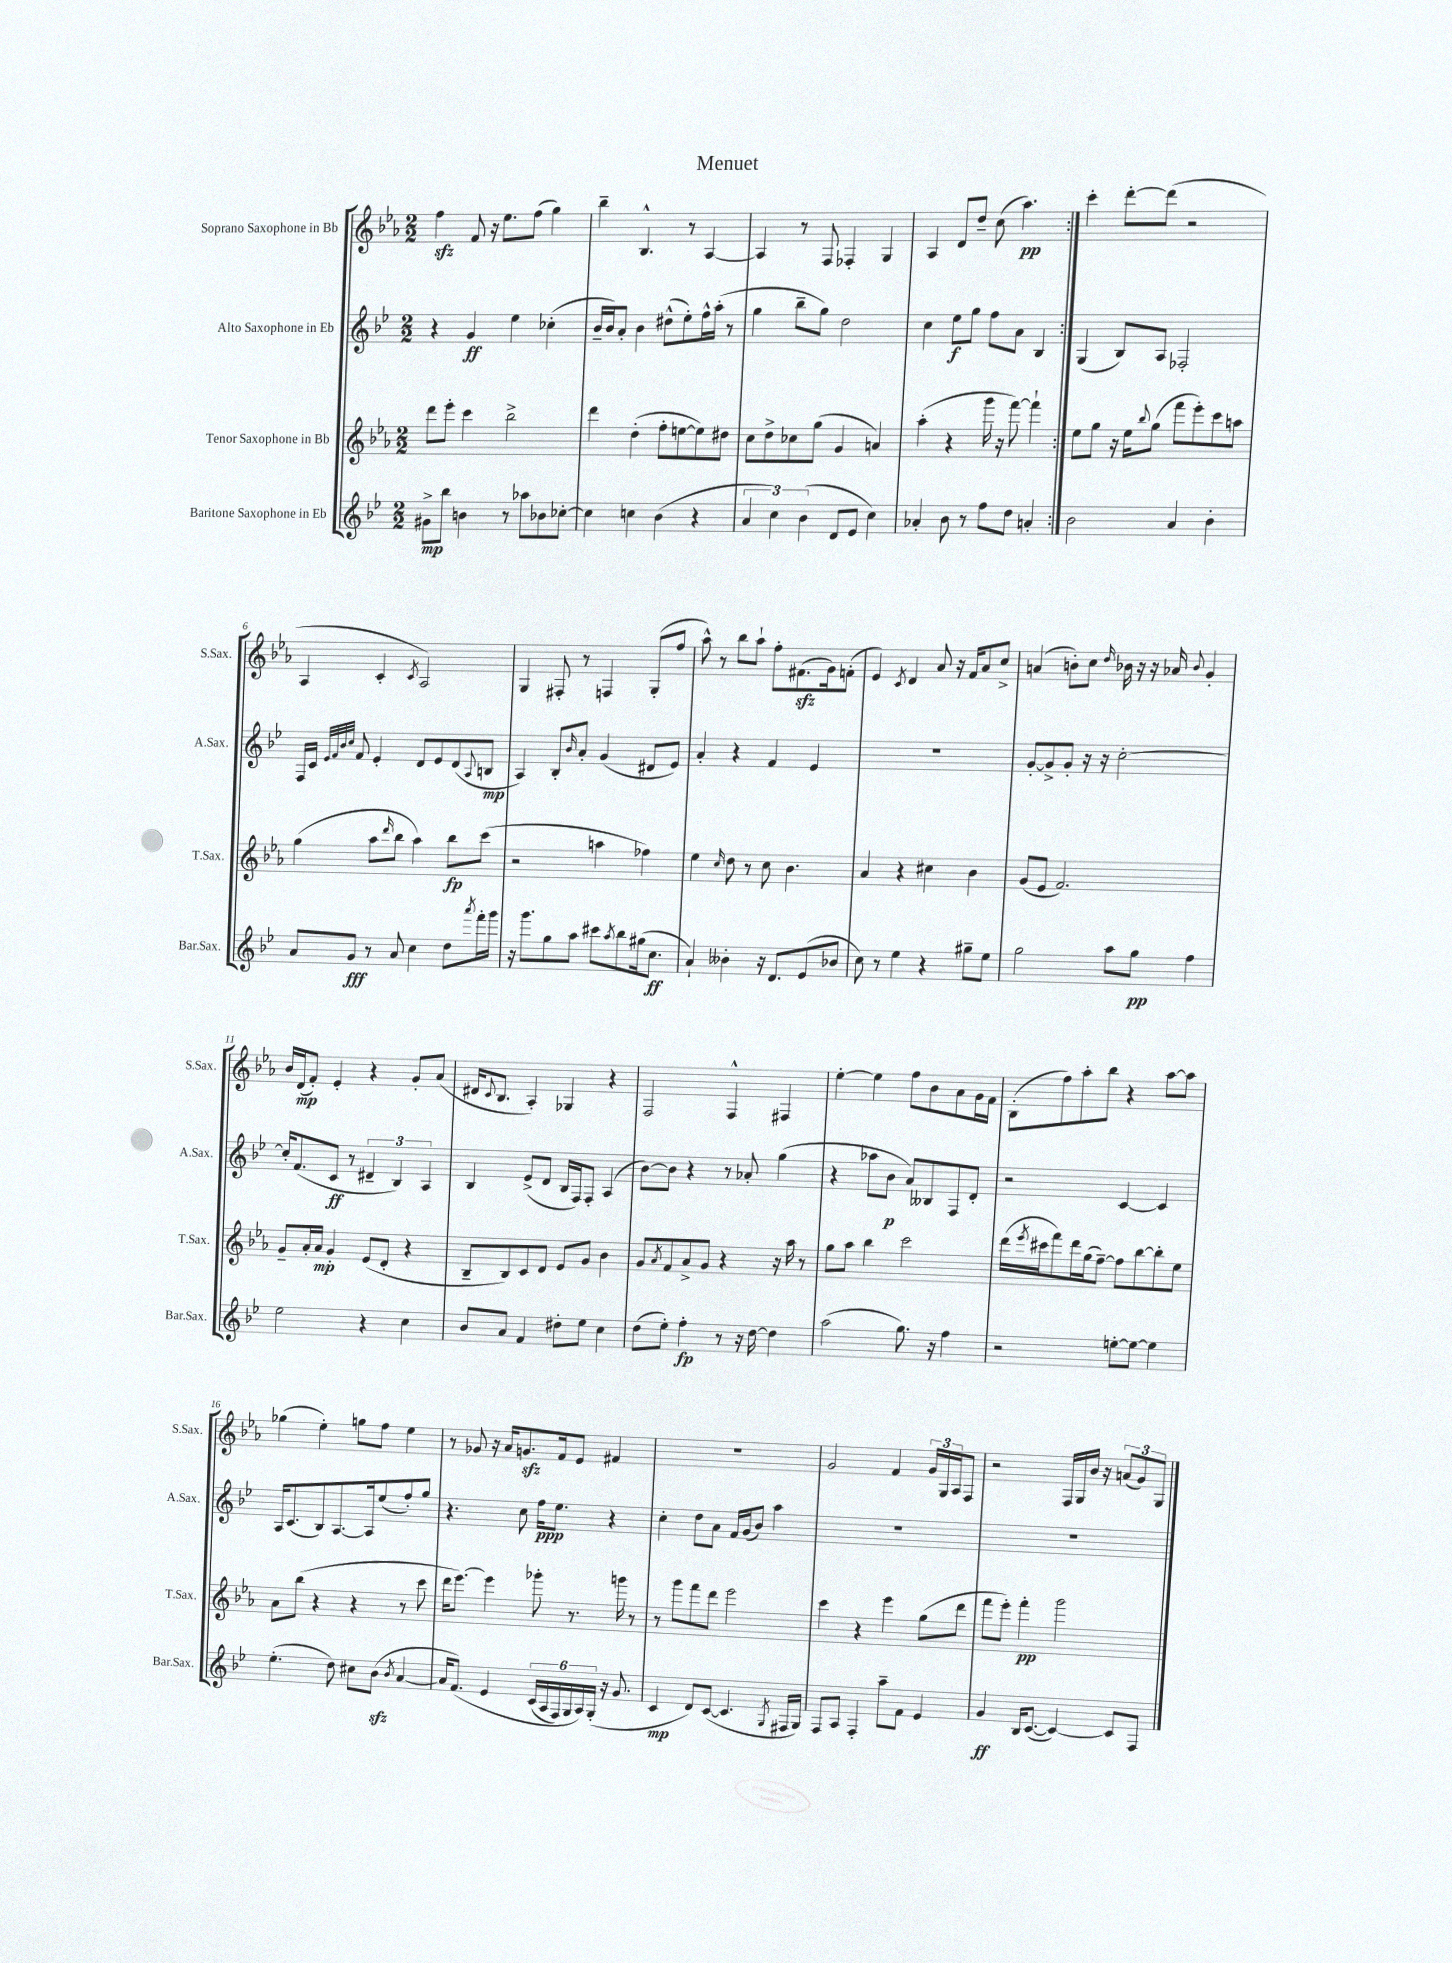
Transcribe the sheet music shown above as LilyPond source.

\header { title = "Menuet" }
<<
\new StaffGroup <<
\new Staff = "s0" \with { instrumentName = "Soprano Saxophone in Bb" shortInstrumentName = "S.Sax." } {
    \clef treble \key ees \major \numericTimeSignature \time 2/2
    \repeat volta 2 { f''4\sfz f'8 r16 ees''8. f''8( g''4) |
    bes''4-- bes4.-^ r8 aes4~ |
    aes4 r8 f8 fes4-. g4 |
    aes4 d'8 d''8-- c''8( aes''4.\pp) | }
    c'''4-. d'''8~-. d'''8( r2 |
    aes4 c'4-. \acciaccatura { c'8 } aes2) |
    g4 fis8-. r8 f4 g8-.( f''8 |
    aes''8-^) r8 bes''8 aes''8-! f''8-. fis'8.\sfz( g'16) f'8-.( |
    ees'4) \acciaccatura { c'8 } d'4 aes'8 r16 f'16 aes'8 c''8-> |
    a'4( b'8-.) c''8 \grace { d''16 } bes'16 r16 r16 aes'16 \appoggiatura { bes'8 } g'4-. |
    bes'16 d'16\mp( f'8-.) ees'4-. r4 g'8-. aes'8( |
    dis'16 \appoggiatura { c'8 } bes8. aes4-.) ges4 r4 |
    f2 f4-^ fis4 |
    ees''4~-. ees''4 f''8 bes'8 aes'8 g'16 f'16 |
    bes8-.( f''8) aes''8-. bes''8 r4 aes''8~ aes''8 |
    ges''4( ees''4-.) g''8 f''8 ees''4 |
    r8 ges'8 r16 aes'16 g'8.\sfz f'16 ees'8 fis'4 |
    R1 |
    g'2 f'4 \tuplet 3/2 { g'16 g16 aes16 } f8 |
    r2 f16 g16 bes'16 r16 \tuplet 3/2 { a'8( g'8) g8 } \bar "|." |
}
\new Staff = "s1" \with { instrumentName = "Alto Saxophone in Eb" shortInstrumentName = "A.Sax." } {
    \clef treble \key bes \major \numericTimeSignature \time 2/2
    \repeat volta 2 { r4 g'4\ff ees''4 ces''4-.( |
    bes'16-- bes'16) a'8-. bes'4 dis''8-^( ees''8-.) f''16-^ a''16-.( r8 |
    g''4 bes''8-- g''8) d''2 |
    c''4 ees''8\f g''8 f''8 a'8 bes4 | }
    g4( bes8) a8 fes2-. |
    f16 c'16 \grace { ees'32 f'32 bes'32 c''32 } f'8 ees'4-. d'8 ees'8 d'8( \appoggiatura { a8 } b8\mp |
    a4) bes8-. \grace { bes'16 } a'8-. g'4( dis'8 ees'8) |
    a'4-. r4 f'4 ees'4 |
    R1 |
    g'8~-. g'8-> g'8-. r16 r16 c''2~-. |
    c''16-. f'8.( c'8\ff r8 \tuplet 3/2 { dis'4-- bes4) a4 } |
    bes4 ees'8->( d'8 bes16 f16) f8-. a4( |
    bes'8~) bes'8 r4 r8 aes'8-. g''4( |
    r4 aes''8 bes'8\p a'8) beses8 f8 d'8-. |
    r2 c'4~ c'4 |
    a16 c'8.( bes8) a8.~ a16 ees''8( f''8-.) g''8 |
    r4. c''8 f''16\ppp ees''8. r4 |
    c''4-. d''8 a'8 f'16 g'16( bes'8) a''4 |
    R1 |
    R1 \bar "|." |
}
\new Staff = "s2" \with { instrumentName = "Tenor Saxophone in Bb" shortInstrumentName = "T.Sax." } {
    \clef treble \key ees \major \numericTimeSignature \time 2/2
    \repeat volta 2 { d'''8 ees'''8-. c'''4 bes''2-> |
    d'''4 d''4-.( f''8-. e''8~ e''8) dis''8 |
    c''8 d''8-> ces''8 g''8( g'4 a'4) |
    aes''4-.( r4 g'''16 r16 f'''8~) f'''4-! | }
    ees''8 g''8 r16 ees''16 \appoggiatura { bes''8 } g''8( f'''8 ees'''8-.) c'''8 a''8 |
    g''4( aes''8 \grace { d'''16 } bes''8 aes''4) bes''8\fp c'''8( |
    r2 a''4 fes''4) |
    ees''4 \grace { c''16 } d''8 r8 c''8 bes'4. |
    aes'4 r4 cis''4 bes'4 |
    g'8( ees'8 f'2.) |
    g'8-- aes'16-. aes'16\mp g'4-. ees'8( d'8-. r4 |
    bes8-- bes8) c'8 d'8 ees'8 g'8 bes'4 |
    g'8 \acciaccatura { aes'8 } f'8 aes'8-> g'8 r4 r16 aes''16 r8 |
    g''8 aes''8 bes''4 c'''2 |
    d'''16( \acciaccatura { ees'''8 } cis'''16 f'''8) d'''16 g''16( f''8~--) f''8 bes''8~ bes''8-. ees''8 |
    aes'8 bes''8( r4 r4 r8 c'''8 |
    d'''16 ees'''8.~) ees'''4 ges'''8-. r8. g'''16 r8 |
    r8 g'''8 f'''8 d'''8 ees'''2 |
    c'''4 r4 ees'''4 g''8( d'''8 |
    f'''8 ees'''8-.) f'''4-.\pp g'''2 \bar "|." |
}
\new Staff = "s3" \with { instrumentName = "Baritone Saxophone in Eb" shortInstrumentName = "Bar.Sax." } {
    \clef treble \key bes \major \numericTimeSignature \time 2/2
    \repeat volta 2 { gis'8->\mp bes''8 b'4 r8 aes''8 bes'8 ces''8~-. |
    ces''4 c''4 bes'4( r4 |
    \tuplet 3/2 { a'4 c''4) bes'4( } d'8 ees'8 c''4) |
    aes'4-. bes'8 r8 f''8 d''8 a'4-. | }
    bes'2 a'4 bes'4-. |
    a'8 g'8\fff r8 a'8 c''4 d''8 \acciaccatura { a'''8 } f'''16-. g'''16 |
    r16 g'''8. g''8 a''8 cis'''8 \acciaccatura { a''8 } bes''8 gis''16( c''8.\ff |
    a'4-!) beses'4-. r16 d'8. ees'8( bes'8 |
    c''8) r8 ees''4 r4 gis''8-- ees''8 |
    g''2 a''8 g''8\pp f''4 |
    ees''2 r4 c''4 |
    bes'8 a'8 f'4 dis''8-. ees''8 c''4 |
    d''8( ees''8-.) f''4-.\fp r8 r16 d''16~ d''4 |
    a''2( g''8.) r16 f''4 |
    r2 e''8~-. e''8~ e''4 |
    ees''4.-.( d''8) cis''8 bes'8\sfz( \acciaccatura { bes'8 } a'4~ |
    a'16 f'8.)\( ees'4 \tuplet 6/4 { c'16( a16 f16) g16 a16\) g16-.( } r16 g'8. |
    c'4\mp d'8) c'8~( c'4. \acciaccatura { g8 } fis16 g16) |
    f8 a8 f4-. a''8-- f'8 ees'4 |
    g'4\ff bes16 c'8.~( c'4~) c'8 f8 \bar "|." |
}
>>
>>
